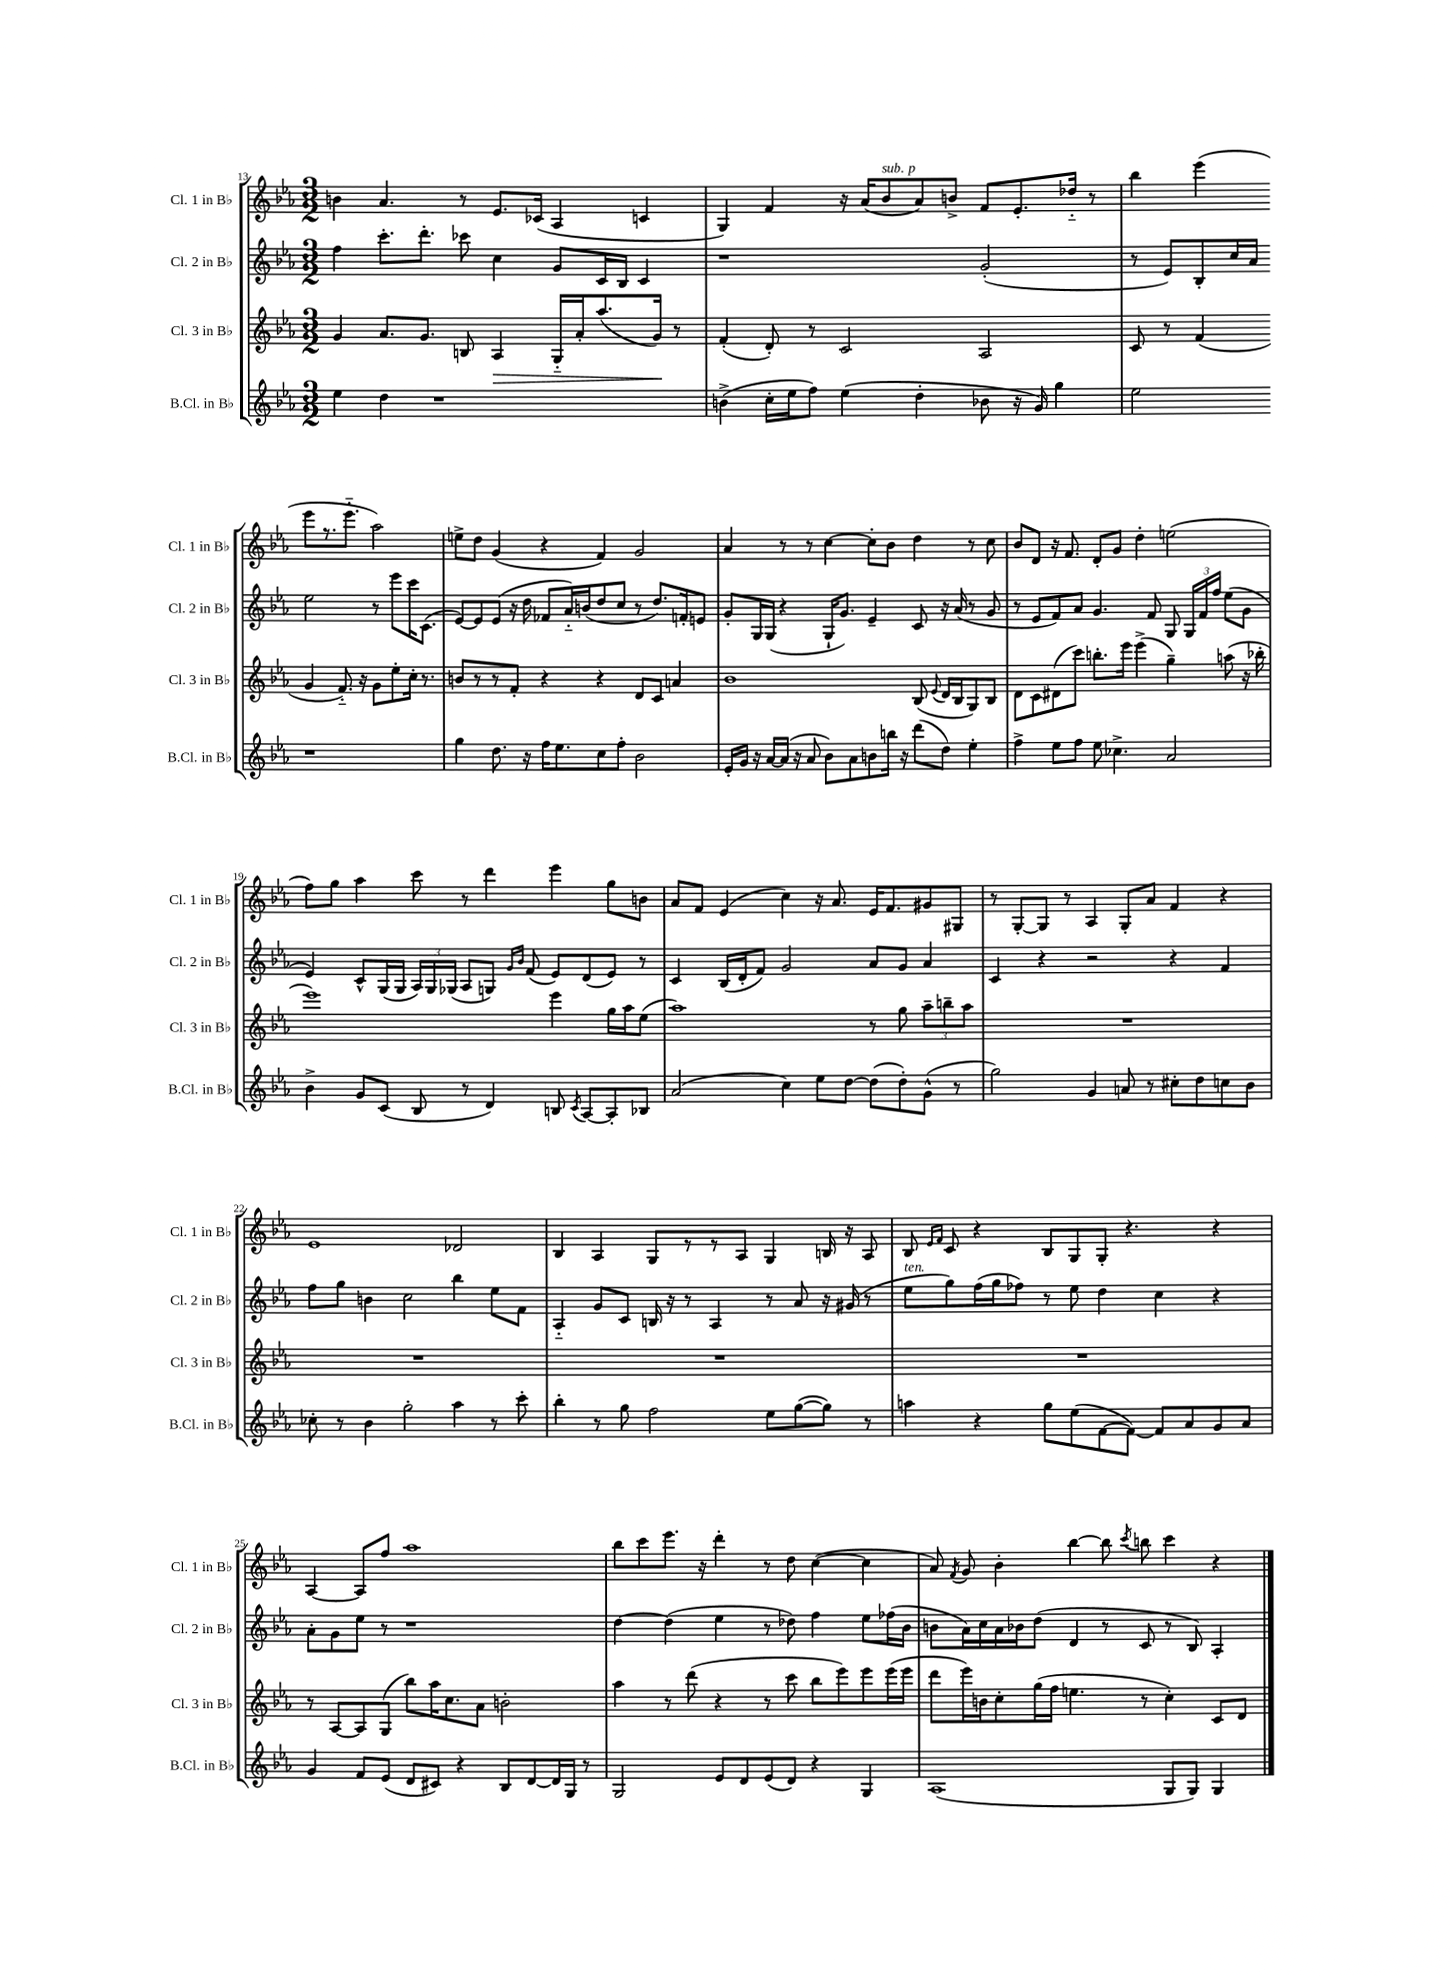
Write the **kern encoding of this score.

**kern	**kern	**kern	**kern
*staff4	*staff3	*staff2	*staff1
*clefG2	*clefG2	*clefG2	*clefG2
*k[b-e-a-]	*k[b-e-a-]	*k[b-e-a-]	*k[b-e-a-]
*M3/2	*M3/2	*M3/2	*M3/2
4ee-	4g	4ff	4b
4dd	8.a-	8.ccc'	4.a-
.	8.g	8.ddd'	.
1r	.	.	.
.	8B	8ccc-	8r
.	4A-	4cc	8.e-
.	.	.	(16c-
.	16G'~	8g	4A-
.	16a-'	.	.
.	(8.aa-	16c	.
.	.	16B-	.
.	.	4c	4c
.	16g)	.	.
.	8r	.	.
=	=	=	=
(4b^	(4f'	1r	4G)
16cc'	8d')	.	4f
16ee-	.	.	.
8ff)	8r	.	.
(4ee-	2c	.	16r
.	.	.	(16a-
.	.	.	8b-
4dd'	.	.	8a-)
.	.	.	8b^
8b-	2A-	(2g'	8f
16r	.	.	8.e-'
16g)	.	.	.
4gg	.	.	.
.	.	.	16dd-'~
.	.	.	8r
=	=	=	=
2ee-	8c	8r	4bb-
.	8r	8e-)	.
.	(4f	8B-'	(4eee-
.	.	16cc	.
.	.	16a-	.
1r	4g	2ee-	8eee-
.	.	.	8.r
.	8.f'~)	.	.
.	.	.	8.eee-'~
.	16r	.	.
.	8g	8r	2aa-)
.	8ee-'	8eee-	.
.	16cc'	16ccc	.
.	8.r	(8.c	.
=	=	=	=
4gg	8b	[8e-)	8ee^
.	8r	8e-]	8dd
8.dd	8r	(8e-	(4g
.	8f'	16r	.
16r	.	16dd	.
16ff	4r	8f-	4r
8.ee-	.	.	.
.	.	16a-'~)	.
.	.	(16b	.
8cc	4r	8dd	4f)
8ff'	.	8cc	.
2b-	8d	8r	2g
.	8c	8.dd)	.
.	4a	.	.
.	.	16f'	.
.	.	8e	.
=	=	=	=
16e-'	1b-	8g'	4a-
16g	.	.	.
16r	.	16G	.
[16a-	.	(16G	.
(16a-]	.	4r	8r
16r	.	.	.
8a-	.	.	8r
8b-)	.	16G`	[4cc
.	.	8.g)	.
8a-	.	.	.
8b	.	4e-~	8cc']
16bb	.	.	8b-
16r	.	.	.
(8ddd	(8B-	8c	4dd
.	8qqe-	.	.
8dd)	16d	16r	.
.	16B-	(16a-	.
4ee-'	8G)	8r	8r
.	8B-	8g	8cc
=	=	=	=
4ff^	8d	8r	8b-
.	8c	8e-	8d
8ee-	(8d#	8f)	16r
.	.	.	8.f
8ff	8ccc)	8a-	.
8ee-	8.bb'	4.g	8d'
4.cc-^	.	.	8g
.	16eee-	.	.
.	(4eee-^	.	4dd'
.	.	8f	.
2a-	4gg~)	8G	(2ee
.	.	24G	.
.	.	24f	.
.	.	24ff	.
.	(8aa	(8ee-	.
.	16r	8g	.
.	16bb-'	.	.
=	=	=	=
4b-^	1eee-)	4e-)	8ff)
.	.	.	8gg
8g	.	8c^^	4aa-
(8c	.	(16G	.
.	.	16G	.
8B-	.	24A-)	8ccc
.	.	24G	.
.	.	(24G-	.
8r	.	8A-	8r
4d)	.	8G)	4ddd
.	.	16qqg	.
.	.	16qqb-	.
.	.	(8f	.
8B	4eee-	8e-)	4eee-
8qc	.	.	.
[8A-	.	(8d	.
8A-']	16gg	8e-)	8gg
.	16aa-	.	.
8B-	(8ee-	8r	8b
=	=	=	=
(2a-	1aa-)	4c	8a-
.	.	.	8f
.	.	(16B-	(4e-
.	.	16d'	.
.	.	8f)	.
4cc)	.	2g	4cc)
8ee-	.	.	16r
.	.	.	8.a-
[8dd	.	.	.
(8dd]	8r	8a-	16e-
.	.	.	8.f
8dd')	8gg	8g	.
(8g^^	12aa-~	4a-	8g#
.	12bb~	.	.
8r	.	.	8G#
.	12aa-	.	.
=	=	=	=
2gg)	1.r	4c	8r
.	.	.	[8G'
.	.	4r	8G]
.	.	.	8r
4g	.	2r	4A-
8a	.	.	8G'
8r	.	.	8a-
8cc#'	.	4r	4f
8dd	.	.	.
8cc	.	4f	4r
8b-	.	.	.
=	=	=	=
8cc-'	1.r	8ff	1e-
8r	.	8gg	.
4b-	.	4b	.
2gg'	.	2cc	.
4aa-	.	4bb-	2d-
8r	.	8ee-	.
8ccc'	.	8f	.
=	=	=	=
4bb-'	1.r	4A-'~	4B-
8r	.	8g	4A-
8gg	.	8c	.
2ff	.	16B	8G
.	.	16r	.
.	.	8r	8r
.	.	4A-	8r
.	.	.	8A-
8ee-	.	8r	4G
([8gg	.	8a-	.
8gg])	.	16r	16B
.	.	(16g#	16r
8r	.	8r	8A-
=	=	=	=
4aa	1.r	8ee-	8B-
.	.	.	16qqe-
.	.	.	16qqf
.	.	8gg)	8c
4r	.	(16ff	4r
.	.	16gg	.
.	.	8ff-)	.
8gg	.	8r	8B-
(8ee-	.	8ee-	8G
[8f	.	4dd	8G'
8f_)	.	.	4.r
8f]	.	4cc	.
8a-	.	.	.
8g	.	4r	4r
8a-	.	.	.
=	=	=	=
4g	8r	8a-'	[4A-
.	[8A-	8g	.
8f	8A-]	8ee-	8A-]
(8e-	(8G	8r	8ff
8d	8bb-)	1r	1aa-
8c#)	16aa-	.	.
.	8.cc	.	.
4r	.	.	.
.	8a-	.	.
8B-	2b'	.	.
[8d	.	.	.
16d]	.	.	.
16G	.	.	.
8r	.	.	.
=	=	=	=
2G	4aa-	[4dd	8bb-
.	.	.	8ccc
.	8r	(4dd]	8.eee-
.	(8ddd	.	.
.	.	.	16r
8e-	4r	4ee-	4ddd'
8d	.	.	.
(8e-	8r	8r	8r
8d)	8ccc	8dd-)	8dd
4r	8bb-	4ff	([4cc
.	8eee-)	.	.
4G	8eee-	8ee-	4cc]
.	(16eee-	(16ff-	.
.	16eee-	16b-	.
=	=	=	=
(1A-	8ddd	8b	8a-)
.	.	.	8qf
.	16eee-)	16a-)	8g
.	16b	16cc	.
.	8cc'	16a-	4b-'
.	.	16b-	.
.	(16gg	(8dd	.
.	16ff	.	.
.	4.ee	4d	[4bb-
.	.	8r	8bb-]
.	.	.	8qccc
.	8r	8c	8bb
8G	4cc')	8r	4ccc
8G)	.	8B-)	.
4G	8c	4A-'	4r
.	8d	.	.
==	==	==	==
*-	*-	*-	*-
